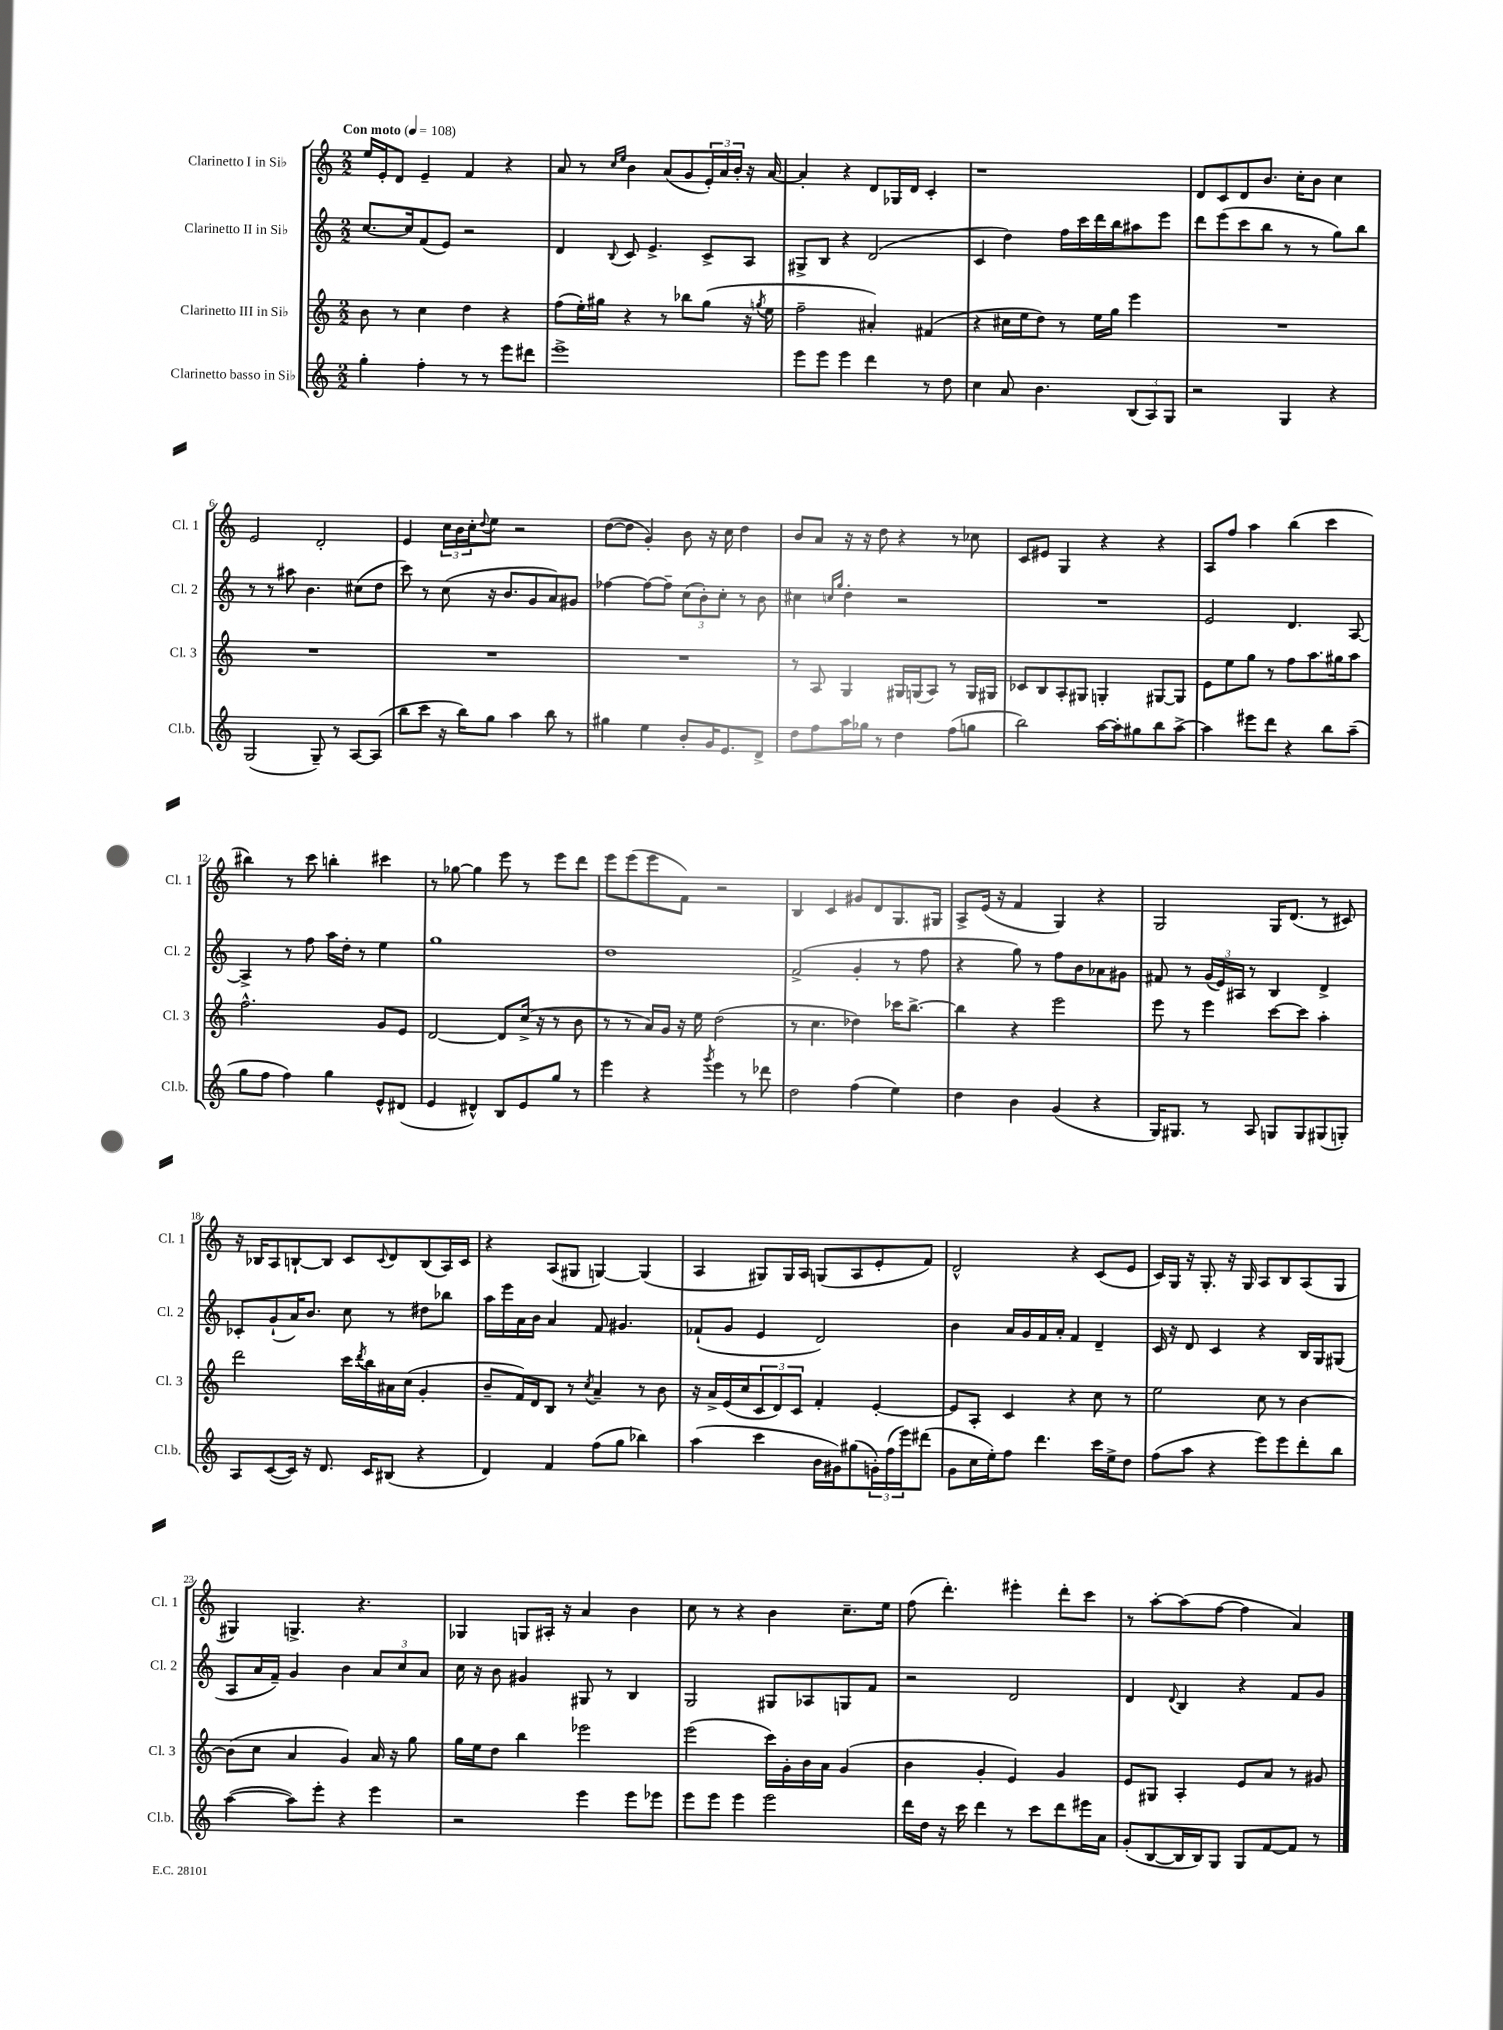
<<
\new StaffGroup <<
\new Staff = "s0" \with { instrumentName = "Clarinetto I in Sib" shortInstrumentName = "Cl. 1" } {
    \clef treble \key c \major \numericTimeSignature \time 2/2 \tempo "Con moto" 4 = 108
    e''16 e'16-. d'8 e'4-- f'4 r4 |
    a'8 r8 \grace { c''16 e''16 } b'4 a'8( g'8 \tuplet 3/2 { e'16-.) a'16 b'16-. } r16 a'16~ |
    a'4-. r4 d'8 ges16 d'16 c'4-. |
    r1 |
    d'8 c'8 d'8 b'8. c''16-. b'8 c''4 |
    e'2 d'2-. |
    e'4 \tuplet 3/2 { c''16 b'16 c''16-. } \appoggiatura { d''8 } e''8 r2 |
    d''8~( d''8 g'4-.) b'8 r16 c''16 d''4 |
    b'8 a'8 r16 r16 d''8 r4 r8 ces''8 |
    c'8 eis'8 g4 r4 r4 |
    a8 f''8 a''4 b''4( c'''4 |
    bis''4) r8 c'''8 b''4-. cis'''4 |
    r8 ges''8~ ges''4 e'''8 r8 e'''8 d'''8 |
    e'''8 e'''8( e'''8 f'8) r2 |
    b4 c'4 gis'8 d'8 g8. gis16 |
    a8-> e'16( r16 f'4 g4) r4 |
    g2 g16 d'8.( r8 cis'8) |
    r16 bes16 a8 b8~-! b8 c'8 \appoggiatura { c'8 } d'8 b8( a16) c'16 |
    r4 a8( gis8 g4~) g4( |
    a4 gis8) gis16 a16 g8( a8 e'8-. f'8) |
    d'2-^ r4 c'8( e'8 |
    c'16) g16 r16 g8.-. r16 g16 a8 b8 a8( g8 |
    gis4) g4.-> r4. |
    ges4 g8 ais16-. r16 a'4 b'4 |
    c''8 r8 r4 b'4 c''8.-- e''16 |
    f''8( d'''4.-.) eis'''4-. d'''8-. c'''8 |
    r8 a''8~-. a''8( f''8~ f''4 a'4) \bar "|." |
}
\new Staff = "s1" \with { instrumentName = "Clarinetto II in Sib" shortInstrumentName = "Cl. 2" } {
    \clef treble \key c \major \numericTimeSignature \time 2/2
    c''8.~ c''16 f'8( e'8) r2 |
    d'4 \appoggiatura { b8 } c'8 e'4.-> c'8-> a8 |
    gis8-> b8 r4 d'2( |
    c'4 d''4) f''16 c'''16 d'''16 b''16 ais''8 e'''8 |
    d'''8 e'''8( c'''8 b''8 r8 r8 g''8) b''8 |
    r8 r8 ais''8 b'4. cis''8( d''8 |
    c'''8) r8 c''8( r16 b'8. g'8 a'8) gis'8 |
    fes''4~ fes''8~ fes''8-- \tuplet 3/2 { c''8( b'8-.) c''8-. } r8 b'8 |
    cis''4 \grace { c''16 g''16 } d''4-. r2 |
    R1 |
    e'2 d'4. a8~ |
    a4-> r8 f''8 a''16 d''16-. r8 e''4 |
    g''1 |
    d''1 |
    f'2->( g'4-. r8 f''8 |
    r4 g''8) r8 f''8 b'8 aes'8 gis'8 |
    fis'8 r8 \tuplet 3/2 { g'16( e'16) ais16 } r8 b4 d'4-> |
    ces'8-. g'8-!( a'16) b'8. c''8 r8 dis''8 bes''8 |
    a''16 e'''16 a'16 b'16 a'4 f'8 gis'4. |
    fes'8-!( g'8 e'4 d'2) |
    b'4 a'16 g'16 f'16 a'16-. f'4 d'4-- |
    c'16 r16 d'8 c'4 r4 b16 g16 gis8( |
    a8 a'16 f'16--) g'4 b'4 \tuplet 3/2 { a'8 c''8 a'8 } |
    c''16 r16 b'8 gis'4 gis8 r8 b4 |
    g2 gis8 aes8 g8 f'8 |
    r2 d'2 |
    d'4 \appoggiatura { d'8 } b4 r4 f'8 g'8 \bar "|." |
}
\new Staff = "s2" \with { instrumentName = "Clarinetto III in Sib" shortInstrumentName = "Cl. 3" } {
    \clef treble \key c \major \numericTimeSignature \time 2/2
    b'8 r8 c''4 d''4 r4 |
    f''8( e''16-.) gis''16 r4 r8 bes''8 gis''8( r16 \acciaccatura { g''8 } e''16 |
    f''2-- ais'4-.) fis'4( |
    r4 cis''16 e''16 d''8) r8 e''16 g''16 e'''4 |
    R1 |
    R1 |
    R1 |
    R1 |
    r8 a8 g4 gis16 g16( a8) r8 g16 gis16 |
    ces'8 b8 a8-. gis8 g4-. gis8~ gis8 |
    e'8 e''8 g''8 r8 f''8 a''8. gis''16 a''8 |
    f''2.-^ g'8 e'8 |
    d'2~ d'8 c''16->( r16 r8 b'8 |
    r8 r8 a'16) g'16 r16 e''16 d''2( |
    r8 c''4. des''4) ces'''16 b''8.~-> |
    b''4 r4 e'''2 |
    e'''8 r8 e'''4 c'''8~ c'''8 a''4-. |
    d'''2 c'''16 \acciaccatura { d'''8 } b''16 ais'16 c''16( g'4-. |
    b'8-- f'16) d'16 b8 r8 \acciaccatura { c''8 } a'4-- r8 b'8 |
    r16 a'16-> e'16( c''16 \tuplet 3/2 { c'8 d'8) c'8 } f'4-. e'4~-. |
    e'8 a8-. c'4 r4 c''8 r8 |
    e''2 c''8 r8 b'4~ |
    b'8( c''8 a'4 g'4) a'16 r16 g''8 |
    g''16 e''16 d''8 b''4 ees'''2 |
    e'''2( c'''16) g'16-. b'16 a'16 g'4( |
    b'4 g'4-. e'4) g'4 |
    e'8 gis8 a4-. e'8 a'8 r8 gis'8 \bar "|." |
}
\new Staff = "s3" \with { instrumentName = "Clarinetto basso in Sib" shortInstrumentName = "Cl.b." } {
    \clef treble \key c \major \numericTimeSignature \time 2/2
    g''4-. f''4-. r8 r8 e'''8 dis'''8 |
    e'''1-> |
    e'''8 e'''8 e'''4 d'''4 r8 d''8 |
    c''4 a'8 b'4. \tuplet 3/2 { b8( a8) g8 } |
    r2 g4 r4 |
    g2( g8--) r8 a8~ a8( |
    b''8 c'''8 r16 b''16) g''8 a''4 b''8 r8 |
    gis''4 e''4 b'8-. g'16 e'8. d'8-> |
    d''8 f''8 a''16 ges''16 r8 d''4 f''8( g''8 |
    b''2) a''16~ a''16-. gis''8 b''8 a''8~-> |
    a''4 eis'''8 d'''8 r4 b''8 a''8--( |
    g''8 f''8 f''4) g''4 e'8-^ dis'8( |
    e'4 dis'4-^) b8 e'8 g''8 r8 |
    e'''4 r4 \acciaccatura { g'''8 } e'''4 r8 des'''8 |
    d''2 f''4( e''4) |
    d''4 b'4 g'4( r4 |
    g16) gis8. r8 a8 g8 g8 gis8( g8-.) |
    a8 c'8~( c'16) r16 d'8. c'16 bis8( r4 |
    d'4) f'4 f''8( g''8 bes''4) |
    a''4( c'''4 b'16 gis'16) gis''8( \tuplet 3/2 { g'16-.) f''16( e'''16) } dis'''8( |
    g'8 c''16 e''16-.) f''8 d'''4. c'''16 e''16-> d''8 |
    f''8( a''8 r4 e'''8) e'''8 d'''8-. b''8 |
    a''4~( a''8) e'''8-. r4 e'''4 |
    r2 e'''4 e'''8 ees'''8 |
    e'''8 e'''8 e'''4 e'''2 |
    d'''16 d''16 r16 c'''16 d'''4 r8 c'''8 d'''8 eis'''16 a'16 |
    g'8-.( b8~ b16 b16) g8 g8 f'8~ f'8 r8 \bar "|." |
}
>>
>>
